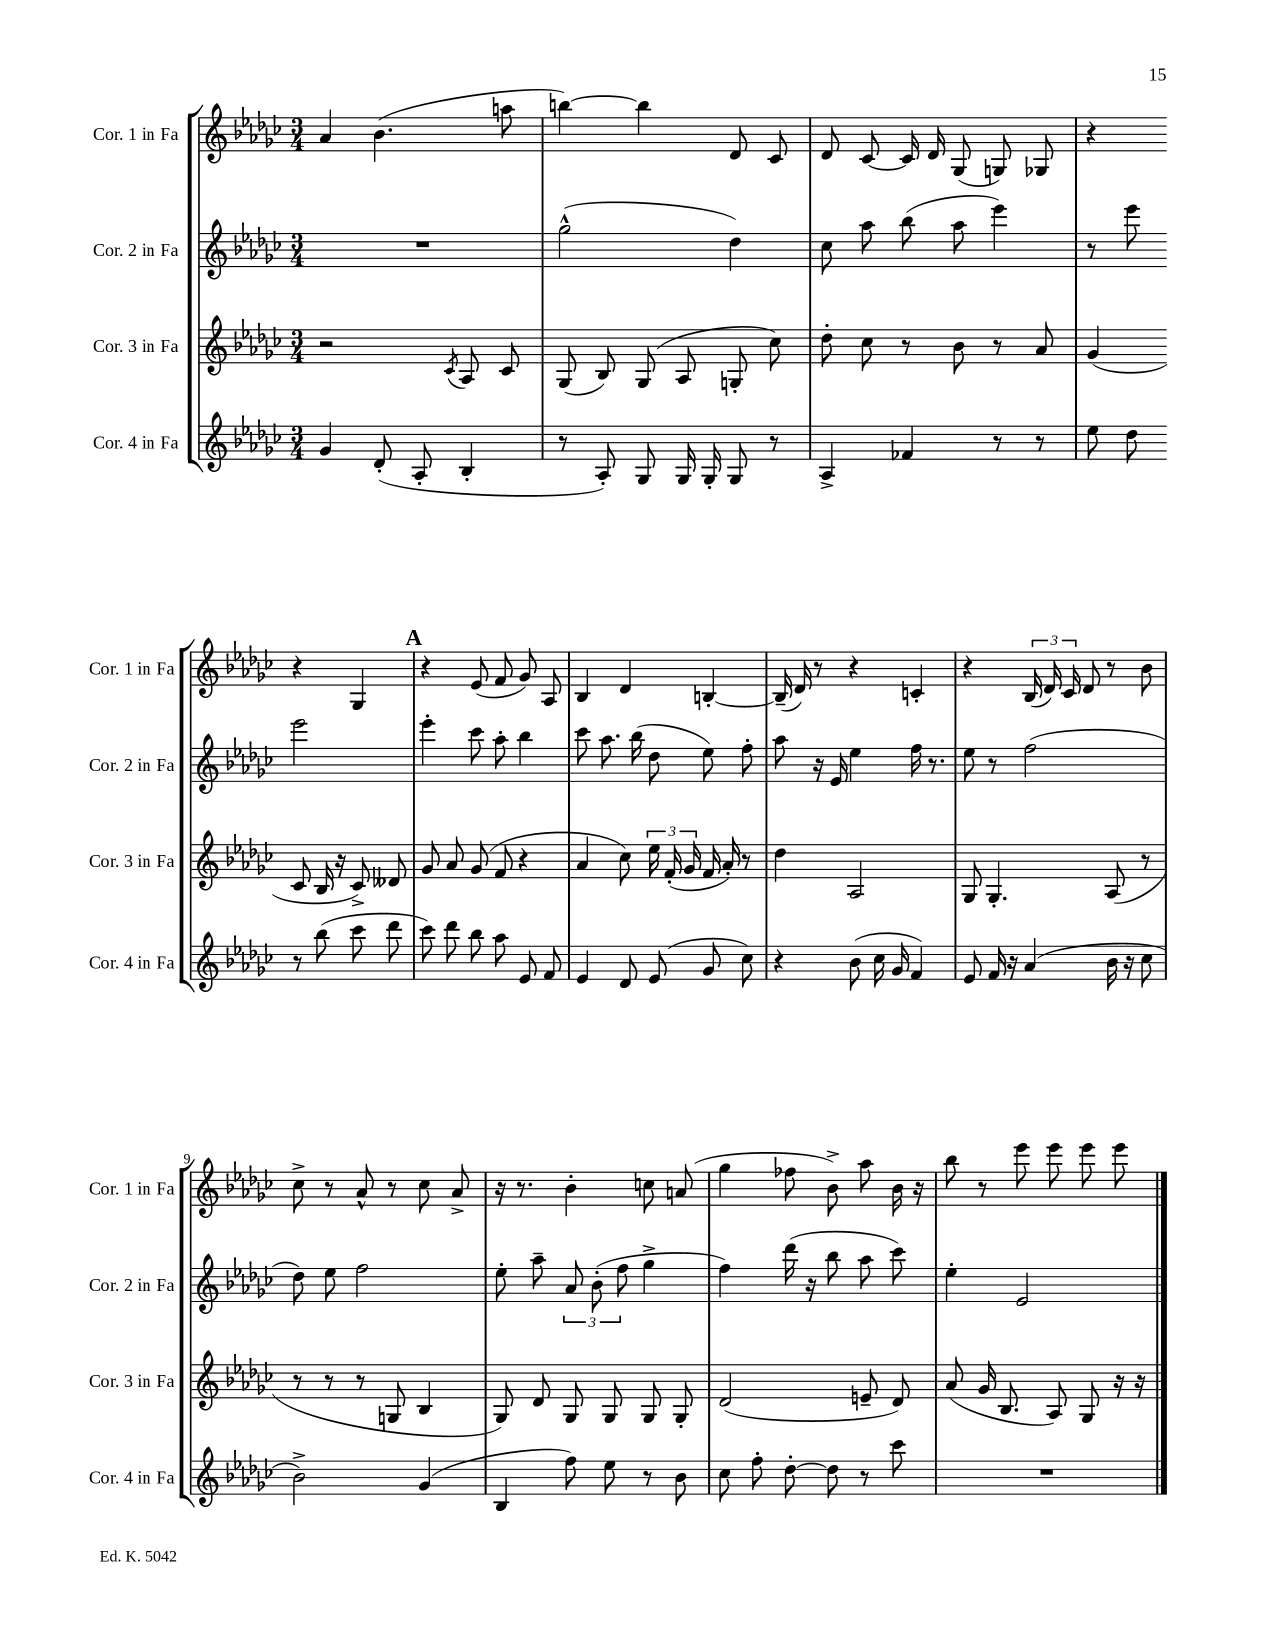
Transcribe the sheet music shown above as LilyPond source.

<<
\new StaffGroup <<
\new Staff = "s0" \with { instrumentName = "Cor. 1 in Fa" shortInstrumentName = "Cor. 1 in Fa" } {
    \clef treble \key ges \major \numericTimeSignature \time 3/4
    \autoBeamOff aes'4 bes'4.( a''8 |
    b''4~) b''4 des'8 ces'8 |
    des'8 ces'8~ ces'16 des'16 ges8( g8) ges8 |
    r4 r4 ges4 |
    \mark \markup { \bold "A" } r4 ees'8( f'8 ges'8) aes8 |
    bes4 des'4 b4~-. |
    b16--( des'16) r8 r4 c'4-. |
    r4 \tuplet 3/2 { bes16( des'16) ces'16 } des'8 r8 bes'8 |
    ces''8-> r8 aes'8-^ r8 ces''8 aes'8-> |
    r16 r8. bes'4-. c''8 a'8( |
    ges''4 fes''8 bes'8->) aes''8 bes'16 r16 |
    bes''8 r8 ees'''8 ees'''8 ees'''8 ees'''8 \bar "|." |
}
\new Staff = "s1" \with { instrumentName = "Cor. 2 in Fa" shortInstrumentName = "Cor. 2 in Fa" } {
    \clef treble \key ges \major \numericTimeSignature \time 3/4
    \autoBeamOff R2. |
    ges''2-^( des''4) |
    ces''8 aes''8 bes''8( aes''8 ees'''4) |
    r8 ees'''8 ees'''2 |
    \mark \markup { \bold "A" } ees'''4-. ces'''8 aes''8-. bes''4 |
    ces'''8 aes''8. bes''16( des''8 ees''8) f''8-. |
    aes''8 r16 ees'16 ees''4 f''16 r8. |
    ees''8 r8 f''2( |
    des''8) ees''8 f''2 |
    ees''8-. aes''8-- \tuplet 3/2 { aes'8 bes'8-.( f''8 } ges''4-> |
    f''4) des'''16( r16 bes''8 aes''8 ces'''8) |
    ees''4-. ees'2 \bar "|." |
}
\new Staff = "s2" \with { instrumentName = "Cor. 3 in Fa" shortInstrumentName = "Cor. 3 in Fa" } {
    \clef treble \key ges \major \numericTimeSignature \time 3/4
    \autoBeamOff r2 \acciaccatura { ces'8 } aes8 ces'8 |
    ges8( bes8) ges8( aes8 g8-. ces''8) |
    des''8-. ces''8 r8 bes'8 r8 aes'8 |
    ges'4( ces'8 bes16 r16 ces'8->) deses'8 |
    \mark \markup { \bold "A" } ges'8 aes'8 ges'8( f'8 r4 |
    aes'4 ces''8) \tuplet 3/2 { ees''16 f'16-.( ges'16 } f'16 aes'16-.) r8 |
    des''4 aes2 |
    ges8 ges4.-. aes8( r8 |
    r8 r8 r8 g8 bes4 |
    ges8) des'8 ges8 ges8 ges8 ges8-. |
    des'2( e'8-- des'8) |
    aes'8( ges'16 bes8. aes8) ges8 r16 r16 \bar "|." |
}
\new Staff = "s3" \with { instrumentName = "Cor. 4 in Fa" shortInstrumentName = "Cor. 4 in Fa" } {
    \clef treble \key ges \major \numericTimeSignature \time 3/4
    \autoBeamOff ges'4 des'8-.( aes8-. bes4-. |
    r8 aes8-.) ges8 ges16 ges16-. ges8 r8 |
    aes4-> fes'4 r8 r8 |
    ees''8 des''8 r8 bes''8( ces'''8 des'''8 |
    \mark \markup { \bold "A" } ces'''8) des'''8 bes''8 aes''8 ees'8 f'8 |
    ees'4 des'8 ees'8( ges'8 ces''8) |
    r4 bes'8( ces''16 ges'16 f'4) |
    ees'8 f'16 r16 aes'4( bes'16 r16 ces''8 |
    bes'2->) ges'4( |
    bes4 f''8) ees''8 r8 bes'8 |
    ces''8 f''8-. des''8~-. des''8 r8 ces'''8 |
    R2. \bar "|." |
}
>>
>>
